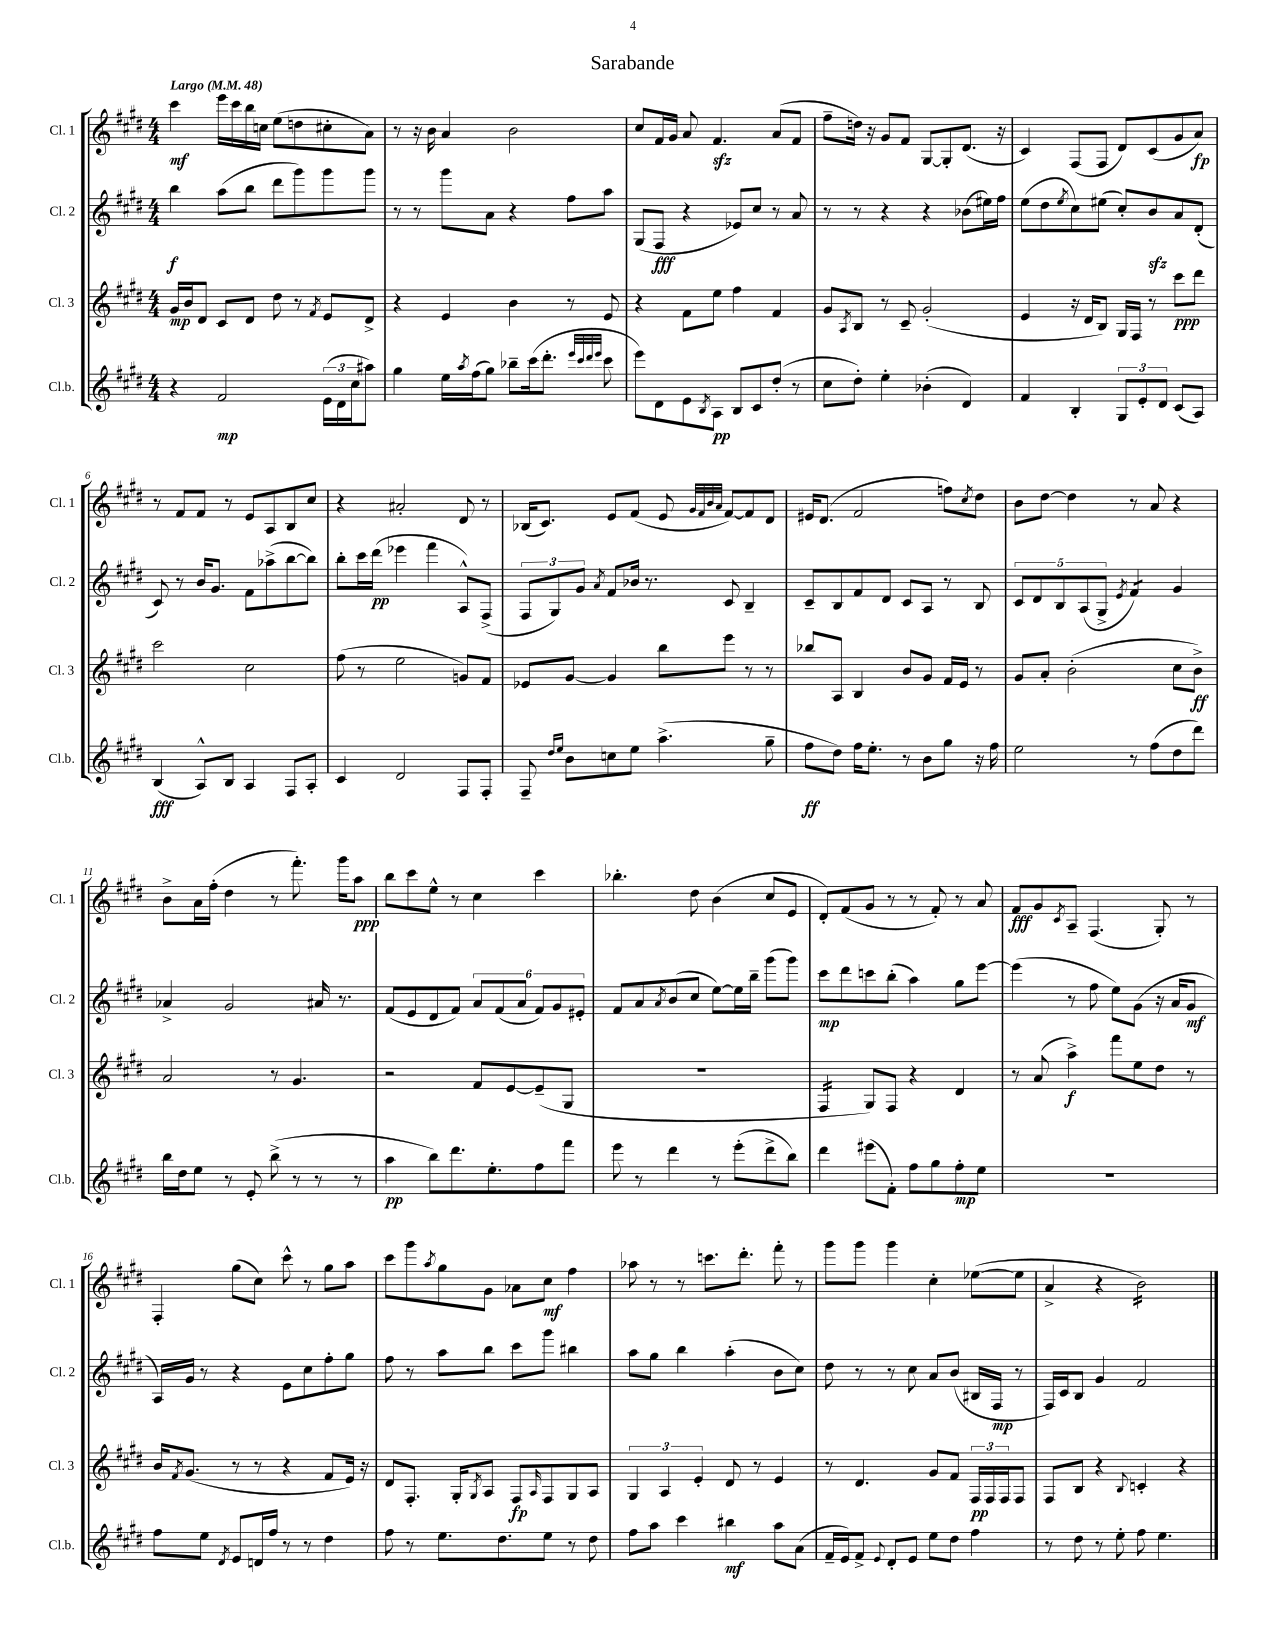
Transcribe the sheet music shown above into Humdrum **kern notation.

**kern	**kern	**kern	**kern
*staff4	*staff3	*staff2	*staff1
*clefG2	*clefG2	*clefG2	*clefG2
*k[f#c#g#d#]	*k[f#c#g#d#]	*k[f#c#g#d#]	*k[f#c#g#d#]
*M4/4	*M4/4	*M4/4	*M4/4
*MM48	*MM48	*MM48	*MM48
4r	16g#	4bb	4ccc#
.	16b	.	.
.	8d#	.	.
2f#	8c#	(8aa	16eee
.	.	.	16ccc#
.	8d#	8bb	16bb
.	.	.	16cc
.	8dd#	8ddd#	(8ee
.	8r	8ggg#)	8dd
.	8qf#	.	.
(24e	8e	8ggg#	8cc#'
24d#	.	.	.
24cc#	.	.	.
8aa#)	8d#^	8ggg#	8a)
=	=	=	=
4gg#	4r	8r	8r
.	.	8r	16r
.	.	.	16b
16ee	4e	8ggg#	4a
8qaa	.	.	.
(16ff#	.	.	.
8gg#)	.	8a	.
8bb-~	4b	4r	2b
(16ccc#	.	.	.
8.ddd#'	.	.	.
.	8r	8ff#	.
32qqeee	.	.	.
32qqccc#	.	.	.
32qqddd#	.	.	.
32qqeee	.	.	.
8ccc#	8e	8aa	.
=	=	=	=
8eee)	4r	(8G#	8cc#
8d#	.	8F#	16f#
.	.	.	16g#
8e	8f#	4r	8a
8qB	.	.	.
8A	8ee	.	4.f#
8B	4ff#	8e-)	.
8c#	.	8cc#	.
(8dd#'	4f#	8r	(8a
8r	.	8a	8f#
=	=	=	=
8cc#	8g#	8r	8ff#~
.	8qA	.	.
8dd#')	8B	8r	16dd)
.	.	.	16r
4ee'	8r	4r	8g#
.	8c#~	.	8f#
(4b-'	(2g#'	4r	[8G#
.	.	.	8G#']
4d#)	.	(8b-	(8.d#
.	.	16ee#)	.
.	.	16ff#	16r
=	=	=	=
4f#	4e	(8ee	4c#)
.	.	8dd#	.
.	.	8qee	.
4B'	16r	8cc#)	(8F#
.	16d#	.	.
.	8B)	(8ee#	8F#
12G#	16G#	8cc#')	8d#)
.	16F#	.	.
12e'	.	.	.
.	8r	8b	(8c#
12d#	.	.	.
(8c#	8ccc#	8a	8g#
8A)	8ddd#	(8d#'	8a)
=	=	=	=
(4B	2ccc#	8c#)	8r
.	.	8r	8f#
8A^^)	.	16b	8f#
.	.	8.g#	.
8B	.	.	8r
4A	2cc#	8f#	8e
.	.	(8aa-^	8A
8F#	.	[8bb	8B
8A'	.	8bb])	8cc#
=	=	=	=
4c#	(8ff#	8bb'	4r
.	8r	16ccc#	.
.	.	(16ddd#	.
2d#	2ee	4eee-	2a#'
.	.	4fff#	.
8F#	8g)	8A^^)	8d#
8F#'	8f#	(8F#^	8r
=	=	=	=
8F#~	8e-	12F#	(16B-
.	.	.	8.c#)
.	.	12G#)	.
16qqdd#	.	.	.
16qqee	.	.	.
8b	[8g#	.	.
.	.	12g#	.
.	.	8qa	.
8cc	4g#]	8f#	8e
8ee	.	16b-	(8f#
.	.	8.r	.
(4.aa^	8bb	.	8e
.	.	.	32qqg#
.	.	.	32qqf#
.	.	.	32qqb
.	.	.	32qqa
.	8eee	8c#	[8f#)
.	8r	4B~	8f#]
8gg#~	8r	.	8d#
=	=	=	=
8ff#	8bb-	8c#~	16e#
.	.	.	(8.d#
8dd#)	8A	8B	.
16ff#	4B	8f#	2f#
8.ee'	.	.	.
.	.	8d#	.
8r	8b	8c#	.
8b	8g#	8A	.
8gg#	16f#	8r	8ff)
.	16e	.	.
.	.	.	8qcc#
16r	8r	8B	8dd#
16ff#	.	.	.
=	=	=	=
2ee	8g#	10c#	8b
.	.	10d#	.
.	8a'	.	[8dd#
.	.	10B	.
.	(2b'	.	4dd#]
.	.	(10A	.
.	.	10G#^	.
.	.	8qe	.
8r	.	4f#)	8r
(8ff#	.	.	8a
8dd#	8cc#	4g#	4r
8ddd#)	8b^)	.	.
=	=	=	=
16bb	2a	4a-^	8b^
16dd#	.	.	.
8ee	.	.	16a
.	.	.	(16ff#'
8r	.	2g#	4dd#
8e'	.	.	.
(8bb^	8r	.	8r
8r	4.g#	.	8.fff#')
8r	.	16a#	.
.	.	8.r	16ggg#
8r	.	.	8aa
=	=	=	=
4aa	2r	(8f#	8bb
.	.	8e	8ccc#
8bb)	.	8d#	8ee^^
8.ddd#	.	8f#)	8r
.	8f#	12a	4cc#
8.ee'	.	.	.
.	.	(12f#	.
.	[8e	.	.
.	.	12a	.
8ff#	(8e~]	12f#)	4ccc#
.	.	12g#	.
8fff#	8G#	.	.
.	.	12e#'	.
=	=	=	=
8eee	1r	8f#	4.bb-'
8r	.	8a	.
.	.	8qa	.
4ddd#	.	(8b	.
.	.	8cc#	8dd#
8r	.	[8ee)	(4b
(8eee'	.	16ee]	.
.	.	16bb~	.
8ddd#^	.	(8ggg#	8cc#
8bb)	.	8ggg#)	8e
=	=	=	=
4ddd#	4F#	8ccc#	8d#')
.	.	8ddd#	(8f#
(8eee#	8G#)	8ccc	8g#
8f#')	8F#	(8bb'	8r
8ff#	4r	4aa)	8r
8gg#	.	.	8f#')
8ff#'	4d#	8gg#	8r
8ee	.	[8eee	8a
=	=	=	=
1r	8r	(4eee]	8f#
.	(8a	.	8g#
.	.	.	8qc#
.	4aa^)	8r	8A~
.	.	8ff#	(4.F#
.	8fff#	8ee)	.
.	8ee	(8g#	.
.	8dd#	16r	8G#')
.	.	16a	.
.	8r	8g#	8r
=	=	=	=
8ff#	16b	16A)	4F#'
.	8qf#	.	.
.	(8.g#	16g#	.
8ee	.	8r	.
8qd#	.	.	.
8e	8r	4r	(8gg#
16d	8r	.	8cc#)
16ff#	.	.	.
8r	4r	8e	8ccc#^^
8r	.	8cc#	8r
4dd#	8f#	8ff#'	8gg#
.	16e)	8gg#	8aa
.	16r	.	.
=	=	=	=
8ff#	8d#	8ff#	8ccc#
8r	8.F#'	8r	8ggg#
.	.	.	8qaa
8.ee	.	8aa	8gg#
.	16G#'	.	.
.	8qG#	.	.
.	8A	8bb	8g#
8.dd#	.	.	.
.	8F#	8ccc#	8a-
.	16qqA	.	.
8ee	8F#	8ggg#	8cc#
8r	8G#	4bb#	4ff#
8dd#	8A	.	.
=	=	=	=
8ff#	6G#	8aa	8aa-
8aa	.	8gg#	8r
.	6A	.	.
4ccc#	.	4bb	8r
.	6e'	.	.
.	.	.	8.ccc
4bb#	8d#	(4aa'	.
.	.	.	8.ddd#'
.	8r	.	.
8aa	4e	8b	8fff#'
(8a	.	8cc#)	8r
=	=	=	=
16f#~	8r	8dd#	8ggg#
16e)	.	.	.
8f#^	4.d#	8r	8ggg#
8qqe	.	.	.
8d#'	.	8r	4ggg#
8e	.	8cc#	.
8ee	8g#	8a	4cc#'
8dd#	8f#	(8b	.
4ff#	24F#	16B#	([8ee-
.	24F#	.	.
.	.	16F#	.
.	24F#	.	.
.	8F#	8r	8ee-]
=	=	=	=
8r	8F#	16F#)	4a^
.	.	16c#	.
8dd#	8B	8B	.
8r	4r	4g#	4r
8ee'	.	.	.
.	8qqB	.	.
8ff#	4c'	2f#	2b)
4.ee	.	.	.
.	4r	.	.
==	==	==	==
*-	*-	*-	*-
